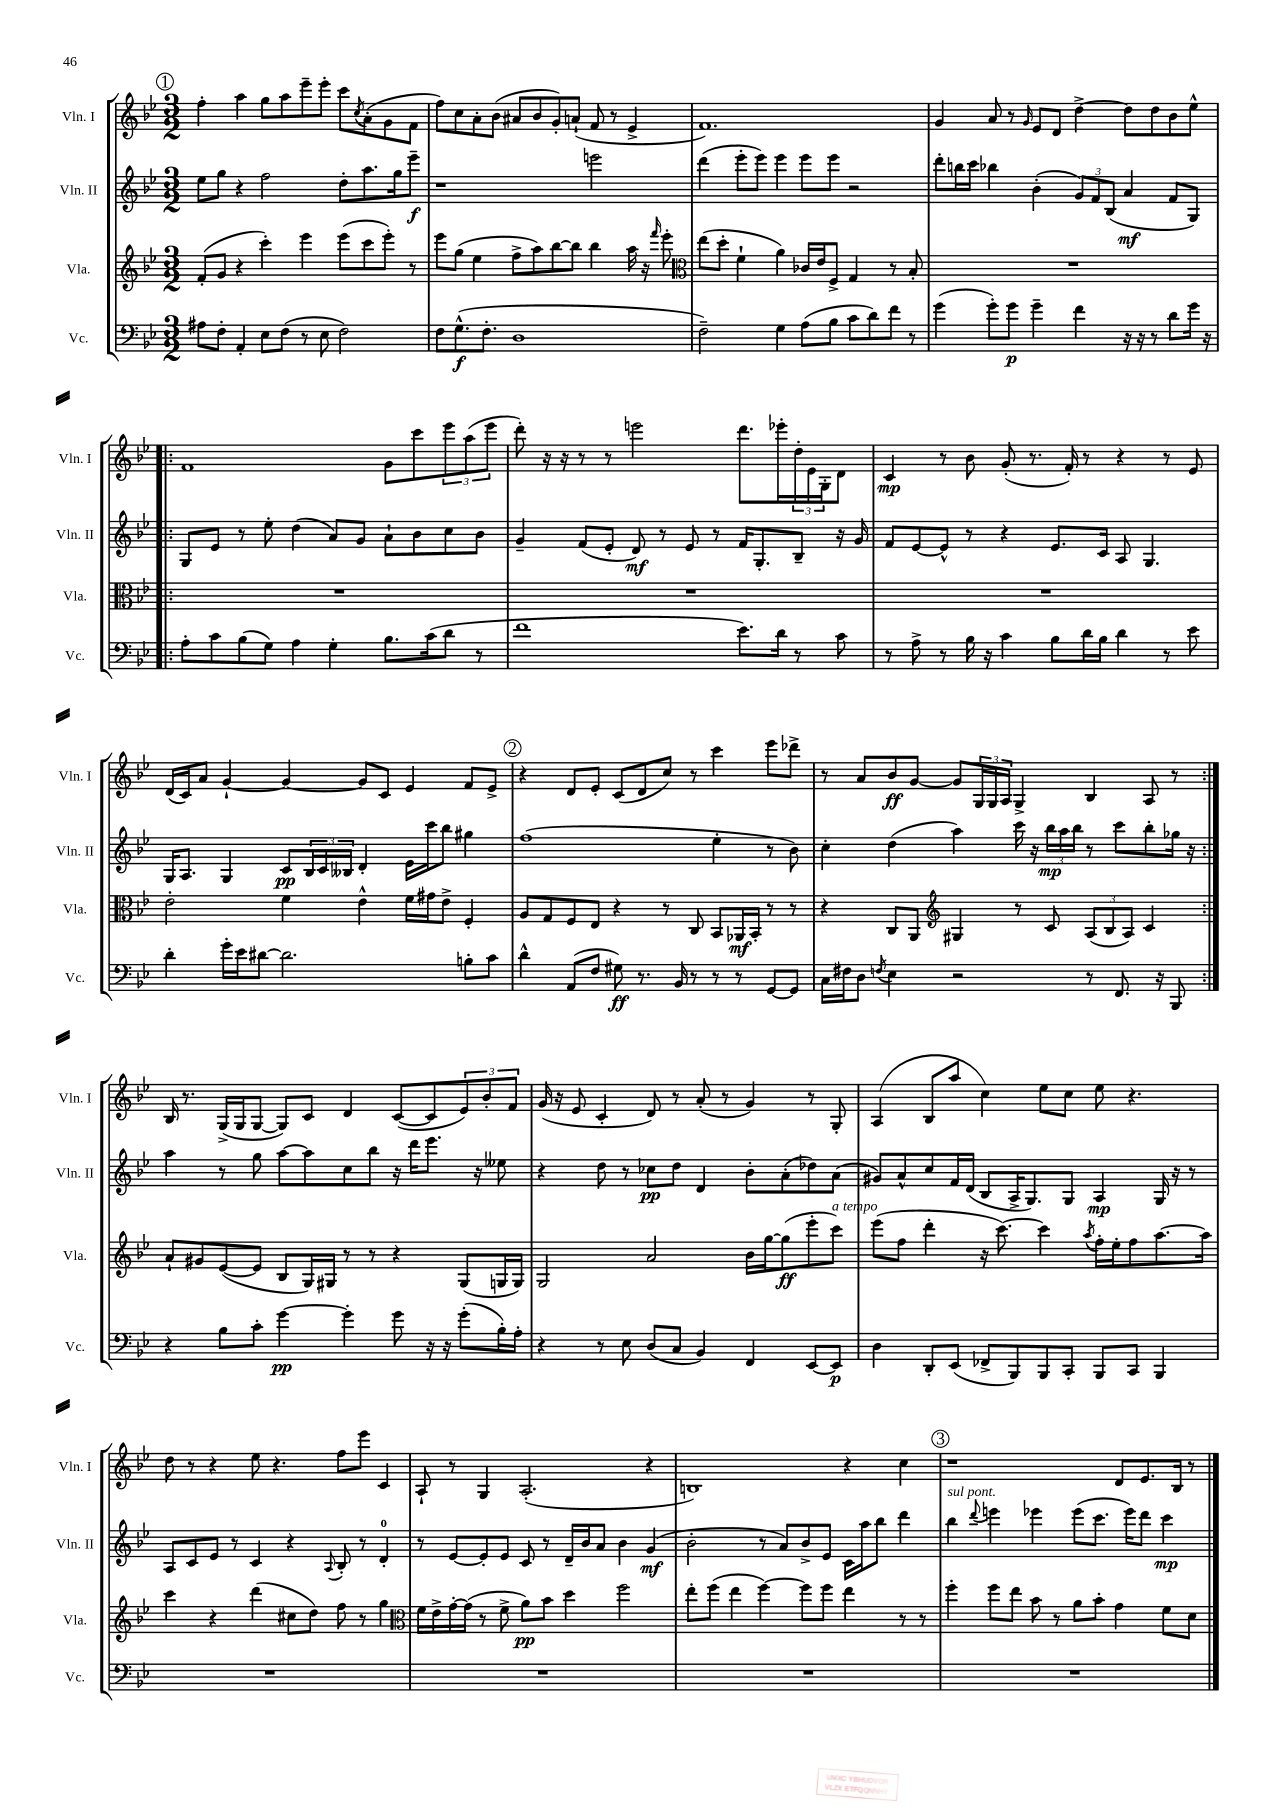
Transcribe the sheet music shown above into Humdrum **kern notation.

**kern	**dynam	**kern	**dynam	**kern	**dynam	**kern	**dynam
*part4	*part4	*part3	*part3	*part2	*part2	*part1	*part1
*staff4	*staff4	*staff3	*staff3	*staff2	*staff2	*staff1	*staff1
*I"Vc.	*	*I"Vla.	*	*I"Vln. II	*	*I"Vln. I	*
*I'Vc.	*	*I'Vla.	*	*I'Vln. II	*	*I'Vln. I	*
*clefF4	*	*clefG2	*	*clefG2	*	*clefG2	*
*k[b-e-]	*	*k[b-e-]	*	*k[b-e-]	*	*k[b-e-]	*
*M3/2	*	*M3/2	*	*M3/2	*	*M3/2	*
!!LO:REH:place=s1:t=1
=91	=91	=91	=91	=91	=91	=91	=91
8A#X\L	.	(8f'/L	.	8ee-\L	.	4ff'\	.
8F'\J	.	8g/J	.	8gg\J	.	.	.
4AA'/	.	4r	.	4r	.	4aa\	.
8E-\L	.	4ccc'\)	.	2ff\	.	8gg\L	.
(8F\J	.	.	.	.	.	8aa\	.
8r	.	4eee-\	.	.	.	8eee-~\	.
8E-\	.	.	.	.	.	8eee-'\J	.
2F\)	.	(8eee-\L	.	8dd'\L	.	8ccc\L	.
.	.	.	.	.	.	8qcc/	.
.	.	8ccc\	.	8.aa\	.	(8a'\	.
.	.	8eee-'\J)	.	.	.	8g\	.
.	.	.	.	16gg\k	.	.	.
.	.	8r	.	8eee-~\J	f	8f\J	.
=92	=92	=92	=92	=92	=92	=92	=92
8F\L	.	8eee-\L	.	1r	.	8ff\L)	.
(8.G^^\	f	(8gg\J	.	.	.	8cc\	.
.	.	4ee-\	.	.	.	8a'\	.
8.F'\J	.	.	.	.	.	.	.
.	.	.	.	.	.	(8b-\J	.
1D	.	8ff^\L	.	.	.	8a#X/L	.
.	.	8aa\)	.	.	.	8b-/	.
.	.	[8bb-\	.	.	.	8g'/)	.
.	.	8bb-\J]	.	.	.	(8an`/J	.
.	.	4bb-\	.	2eeen\	.	8f/	.
.	.	.	.	.	.	8r	.
.	.	16aa\	.	.	.	4e-^/	.
.	.	16r	.	.	.	.	.
.	.	16qqfff/	.	.	.	.	.
.	.	8eee-'\	.	.	.	.	.
=93	=93	=93	=93	=93	=93	=93	=93
*	*	*clefC3	*	*	*	*	*
2F~\)	.	(8ee-\L	.	(4ddd\	.	1.f)	.
.	.	8dd'\J	.	.	.	.	.
.	.	4f`\	.	8eee-'\L	.	.	.
.	.	.	.	8eee-\J)	.	.	.
4G\	.	4a\)	.	4eee-\	.	.	.
(8A\L	.	16c-X/LL	.	8eee-\L	.	.	.
.	.	16e-/J	.	.	.	.	.
8B-\J	.	8F^/J	.	8eee-\J	.	.	.
8c\L	.	4G/	.	2r	.	.	.
8d\)	.	.	.	.	.	.	.
8f\J	.	8r	.	.	.	.	.
8r	.	8B-'/	.	.	.	.	.
=94	=94	=94	=94	=94	=94	=94	=94
(4g\	.	1.r	.	8ddd'\L	.	4g/	.
.	.	.	.	16bbn\L	.	.	.
.	.	.	.	16ccc\JJ	.	.	.
8g'\L)	.	.	.	4bb-X\	.	8a/	.
8g\J	p	.	.	.	.	8r	.
.	.	.	.	.	.	16qqg/	.
4g~\	.	.	.	(4b-'\	.	8e-/L	.
.	.	.	.	.	.	8d/J	.
4f\	.	.	.	12g/L)	.	[4dd^\	.
.	.	.	.	12f/	.	.	.
.	.	.	.	(12B-/J	.	.	.
16r	.	.	.	4a/	mf	8dd\L]	.
16r	.	.	.	.	.	.	.
8r	.	.	.	.	.	8dd\	.
8d\L	.	.	.	8f/L	.	8b-\	.
16g\Jk	.	.	.	8G/J)	.	8ee-^^\J	.
16r	.	.	.	.	.	.	.
!!LO:LB:g=z
=95!|:	=95!|:	=95!|:	=95!|:	=95!|:	=95!|:	=95!|:	=95!|:
8A'\L	.	1.r	.	8G/L	.	1f	.
8c\	.	.	.	8e-/J	.	.	.
(8B-\	.	.	.	8r	.	.	.
8G\J)	.	.	.	8ee-'\	.	.	.
4A\	.	.	.	(4dd\	.	.	.
4G'\	.	.	.	8a/L)	.	.	.
.	.	.	.	8g/J	.	.	.
8.B-\L	.	.	.	8a`\L	.	8g\L	.
.	.	.	.	8b-\	.	8ccc\	.
(16c\k	.	.	.	.	.	.	.
8d\J	.	.	.	8cc\	.	12eee-\	.
.	.	.	.	.	.	(12aa\	.
8r	.	.	.	8b-\J	.	.	.
.	.	.	.	.	.	12eee-\J	.
=96	=96	=96	=96	=96	=96	=96	=96
1f	.	1.r	.	4g~/	.	8ddd'\)	.
.	.	.	.	.	.	16r	.
.	.	.	.	.	.	16r	.
.	.	.	.	(8f/L	.	8r	.
.	.	.	.	8e-'/J	.	8r	.
.	.	.	.	8d/)	mf	2eeen\	.
.	.	.	.	8r	.	.	.
.	.	.	.	8e-/	.	.	.
.	.	.	.	8r	.	.	.
8.e-\L)	.	.	.	16f/KL	.	8.ddd\L	.
.	.	.	.	8.G'/	.	.	.
16d\Jk	.	.	.	.	.	16eee-X'\L	.
8r	.	.	.	8B-~/J	.	24dd'\	.
.	.	.	.	.	.	24e-\	.
.	.	.	.	.	.	24G'\J	.
8c\	.	.	.	16r	.	8d\J	.
.	.	.	.	16g/	.	.	.
=97	=97	=97	=97	=97	=97	=97	=97
8r	.	1.r	.	8f/L	.	4c/	mp
8A^\	.	.	.	[8e-/	.	.	.
8r	.	.	.	8e-^^/J]	.	8r	.
16B-\	.	.	.	8r	.	8b-\	.
16r	.	.	.	.	.	.	.
4c\	.	.	.	4r	.	(8g'/	.
.	.	.	.	.	.	8.r	.
8B-\L	.	.	.	8.e-/L	.	.	.
.	.	.	.	.	.	16f'/)	.
16d\L	.	.	.	.	.	8r	.
16B-\JJ	.	.	.	16c/Jk	.	.	.
4d\	.	.	.	8A/	.	4r	.
.	.	.	.	4.G/	.	.	.
8r	.	.	.	.	.	8r	.
8e-\	.	.	.	.	.	8e-/	.
!!LO:LB:g=z
=98	=98	=98	=98	=98	=98	=98	=98
4d'\	.	2e-'\	.	16G/KL	.	(16d/LL	.
.	.	.	.	8.A/J	.	16c/J)	.
.	.	.	.	.	.	8a/J	.
16g'\LL	.	.	.	4G/	.	[4g`/	.
16e-\J	.	.	.	.	.	.	.
[8d#X\J	.	.	.	.	.	.	.
2.d#\]	.	4f\	.	8c/L	pp	4g/_	.
.	.	.	.	24B-/L	.	.	.
.	.	.	.	24c/	.	.	.
.	.	.	.	24B--X/JJ	.	.	.
.	.	4e-^^\	.	4d'/	.	8g/L]	.
.	.	.	.	.	.	8c/J	.
.	.	16f\LL	.	16e-\LL	.	4e-/	.
.	.	16g#X\J	.	16ccc\J	.	.	.
.	.	8e-^\J	.	8bb-\J	.	.	.
8Bn'\L	.	4F'/	.	4gg#X\	.	8f/L	.
8c\J	.	.	.	.	.	8e-^/J	.
!!LO:REH:place=s1:t=2
=99	=99	=99	=99	=99	=99	=99	=99
4d^^\	.	8A/L	.	(1ff	.	4r	.
.	.	8G/	.	.	.	.	.
(8AA/L	.	8F/	.	.	.	8d/L	.
8F/J	.	8E-/J	.	.	.	8e-'/J	.
8G#X\)	ff	4r	.	.	.	(8c/L	.
8.r	.	.	.	.	.	8d/	.
.	.	8r	.	.	.	8cc/J)	.
16BB-/	.	.	.	.	.	.	.
8r	.	8C/	.	.	.	8r	.
8r	.	8BB-/L	.	4ee-'\	.	4ccc\	.
8r	.	16AA-X/L	mf	.	.	.	.
.	.	16BB-'/JJ	.	.	.	.	.
[8GG/L	.	8r	.	8r	.	8eee-\L	.
8GG/J]	.	8r	.	8b-\)	.	8ddd-X^\J	.
=100	=100	=100	=100	=100	=100	=100	=100
16C\LL	.	4r	.	4cc'\	.	8r	.
16F#X\J	.	.	.	.	.	.	.
8D\J	.	.	.	.	.	8a/L	.
8qFn/	.	.	.	.	.	.	.
4E-\	.	8C/L	.	(4dd\	.	8b-/	ff
.	.	8AA/J	.	.	.	[8g/J	.
*	*	*clefG2	*	*	*	*	*
2r	.	4G#X/	.	4aa\)	.	8g/L]	.
.	.	.	.	.	.	24G/L	.
.	.	.	.	.	.	24G/	.
.	.	.	.	.	.	24A/JJ	.
.	.	8r	.	16ccc\	.	4G^/	.
.	.	.	.	16r	.	.	.
.	.	8c/	.	24bb-\LL	mp	.	.
.	.	.	.	24aa\	.	.	.
.	.	.	.	24bb-\JJ	.	.	.
8r	.	(12A/L	.	8r	.	4B-/	.
.	.	12B-/	.	.	.	.	.
8.FF/	.	.	.	8ccc\L	.	.	.
.	.	12A/J)	.	.	.	.	.
.	.	4c/	.	8bb-'\	.	8A/	.
16r	.	.	.	.	.	.	.
8BBB-/	.	.	.	16gg-X\Jk	.	8r	.
.	.	.	.	16r	.	.	.
!!LO:LB:g=z
=101:|!	=101:|!	=101:|!	=101:|!	=101:|!	=101:|!	=101:|!	=101:|!
4r	.	8a`/L	.	4aa\	.	16B-/	.
.	.	.	.	.	.	8.r	.
.	.	8g#X/	.	.	.	.	.
8B-\L	.	([8e-/	.	8r	.	(16G^/LL	.
.	.	.	.	.	.	16G/J	.
8c'\J	.	8e-/J]	.	8gg\	.	[8G/J	.
[4g\	pp	8B-/L	.	[8aa\L	.	8G/L])	.
.	.	16G/L)	.	8aa\]	.	8c/J	.
.	.	16G#X/JJ	.	.	.	.	.
4g'\]	.	8r	.	8cc\	.	4d/	.
.	.	8r	.	8bb-\J	.	.	.
8g\	.	4r	.	16r	.	([8c/L	.
.	.	.	.	16ddd\KL	.	.	.
16r	.	.	.	8.eee-\J	.	8c/]	.
16r	.	.	.	.	.	.	.
(8g'\L	.	(8G#/L	.	.	.	12e-/)	.
.	.	.	.	16r	.	.	.
.	.	.	.	.	.	12b-'/	.
16B-'\L)	.	16Gn/L	.	8ee--X\	.	.	.
.	.	.	.	.	.	12f/J	.
16A'\JJ	.	16G/JJ)	.	.	.	.	.
=102	=102	=102	=102	=102	=102	=102	=102
4r	.	2G/	.	4r	.	(16g/	.
.	.	.	.	.	.	16r	.
.	.	.	.	.	.	8e-/	.
8r	.	.	.	8dd\	.	4c'/	.
8E-\	.	.	.	8r	.	.	.
(8D/L	.	2a/	.	8cc-X\L	pp	8d/)	.
8C/J	.	.	.	8dd\J	.	8r	.
4BB-/)	.	.	.	4d/	.	(8a'/	.
.	.	.	.	.	.	8r	.
4FF/	.	16b-\LL	.	8b-'\L	.	4g/)	.
.	.	[16gg\J	.	.	.	.	.
.	.	(8gg\]	ff	(8a'\	.	.	.
[8EE-/L	.	8eee-'\	.	8dd-X\)	.	8r	.
!	!	!LO:TX:a:i:t=a tempo	!	!	!	!	!
8EE-/J]	p	8ccc\J)	.	(8a\J	.	8G'/	.
=103	=103	=103	=103	=103	=103	=103	=103
4D\	.	(8eee-\L	.	8g#X/L)	.	(4A/	.
.	.	8ff\J	.	8a^^/	.	.	.
8DD'/L	.	4ddd'\	.	8cc/	.	8B-/L	.
(8EE-/J	.	.	.	16f/L	.	8aa/J	.
.	.	.	.	(16d/JJ	.	.	.
8FF-X^/L	.	16r	.	8B-/L	.	4cc\)	.
.	.	[8.ccc\)	.	.	.	.	.
8BBB-/)	.	.	.	16A^/K	.	.	.
.	.	.	.	8.G/)	.	.	.
8BBB-/	.	4ccc\]	.	.	.	8ee-\L	.
8CC'/J	.	.	.	8G/J	.	8cc\J	.
.	.	8qaa/	.	.	.	.	.
8BBB-/L	.	16ff'\LL	.	4A/	mp	8ee-\	.
.	.	16ee-'\J	.	.	.	.	.
8CC/J	.	8ff\	.	.	.	4.r	.
4BBB-/	.	[8.aa\	.	16G/	.	.	.
.	.	.	.	16r	.	.	.
.	.	.	.	8r	.	.	.
.	.	16aa\Jk]	.	.	.	.	.
!!LO:LB:g=z
=104	=104	=104	=104	=104	=104	=104	=104
1.r	.	4ccc\	.	8A/L	.	8dd\	.
.	.	.	.	8c/	.	8r	.
.	.	4r	.	8e-/J	.	4r	.
.	.	.	.	8r	.	.	.
.	.	(4ddd\	.	4c/	.	8ee-\	.
.	.	.	.	.	.	4.r	.
.	.	8cc#X\L	.	4r	.	.	.
.	.	8dd\J)	.	.	.	.	.
.	.	.	.	8qqA/	.	.	.
.	.	8ff\	.	8B-'/	.	8ff\L	.
.	.	8r	.	8r	.	8eee-\J	.
.	.	4gg\	.	4d'/	.	4c/	.
=105	=105	=105	=105	=105	=105	=105	=105
*	*	*clefC3	*	*	*	*	*
1.r	.	16f\LL	.	8r	.	8A`/	.
.	.	16e-^\	.	.	.	.	.
.	.	[16g'\	.	[8e-/L	.	8r	.
.	.	(16g\JJ]	.	.	.	.	.
.	.	8r	.	8e-'/]	.	4G/	.
.	.	8f^\	.	8e-/J	.	.	.
.	.	8a\L)	pp	8c/	.	(2.A'/	.
.	.	8b-\J	.	8r	.	.	.
.	.	4dd\	.	16d~/LL	.	.	.
.	.	.	.	16b-/J	.	.	.
.	.	.	.	8a/J	.	.	.
.	.	2ff\	.	4b-\	.	.	.
.	.	.	.	(4g/	mf	4r	.
=106	=106	=106	=106	=106	=106	=106	=106
1.r	.	8ee-'\L	.	2b-'\	.	1Bn)	.
.	.	(8ff\J	.	.	.	.	.
.	.	4ee-\	.	.	.	.	.
.	.	[4ff\)	.	8r	.	.	.
.	.	.	.	8a/L)	.	.	.
.	.	8ff\L]	.	8b-^/	.	.	.
.	.	8ff\J	.	8e-/J	.	.	.
.	.	4ee-\	.	16c\LL	.	4r	.
.	.	.	.	16aa\J	.	.	.
.	.	.	.	8bb-\J	.	.	.
.	.	8r	.	4ddd\	.	4cc\	.
.	.	8r	.	.	.	.	.
!!LO:REH:place=s1:t=3
=107	=107	=107	=107	=107	=107	=107	=107
!	!	!	!	!LO:TX:a:i:t=sul pont.	!	!	!
1.r	.	4ff'\	.	4bb-\	.	1r	.
.	.	.	.	8qqddd/	.	.	.
.	.	8ff\L	.	4eeen\	.	.	.
.	.	8ee-\J	.	.	.	.	.
.	.	8b-\	.	4eee-X\	.	.	.
.	.	8r	.	.	.	.	.
.	.	8a\L	.	(8eee-\L	.	.	.
.	.	8b-'\J	.	8.ccc\J	.	.	.
.	.	4g\	.	.	.	8d/L	.
.	.	.	.	16eee-\KL)	.	.	.
.	.	.	.	8ddd\J	.	8.e-/	.
.	.	8f\L	.	4ccc\	mp	.	.
.	.	.	.	.	.	16B-/Jk	.
.	.	8d\J	.	.	.	8r	.
==	==	==	==	==	==	==	==
*-	*-	*-	*-	*-	*-	*-	*-
